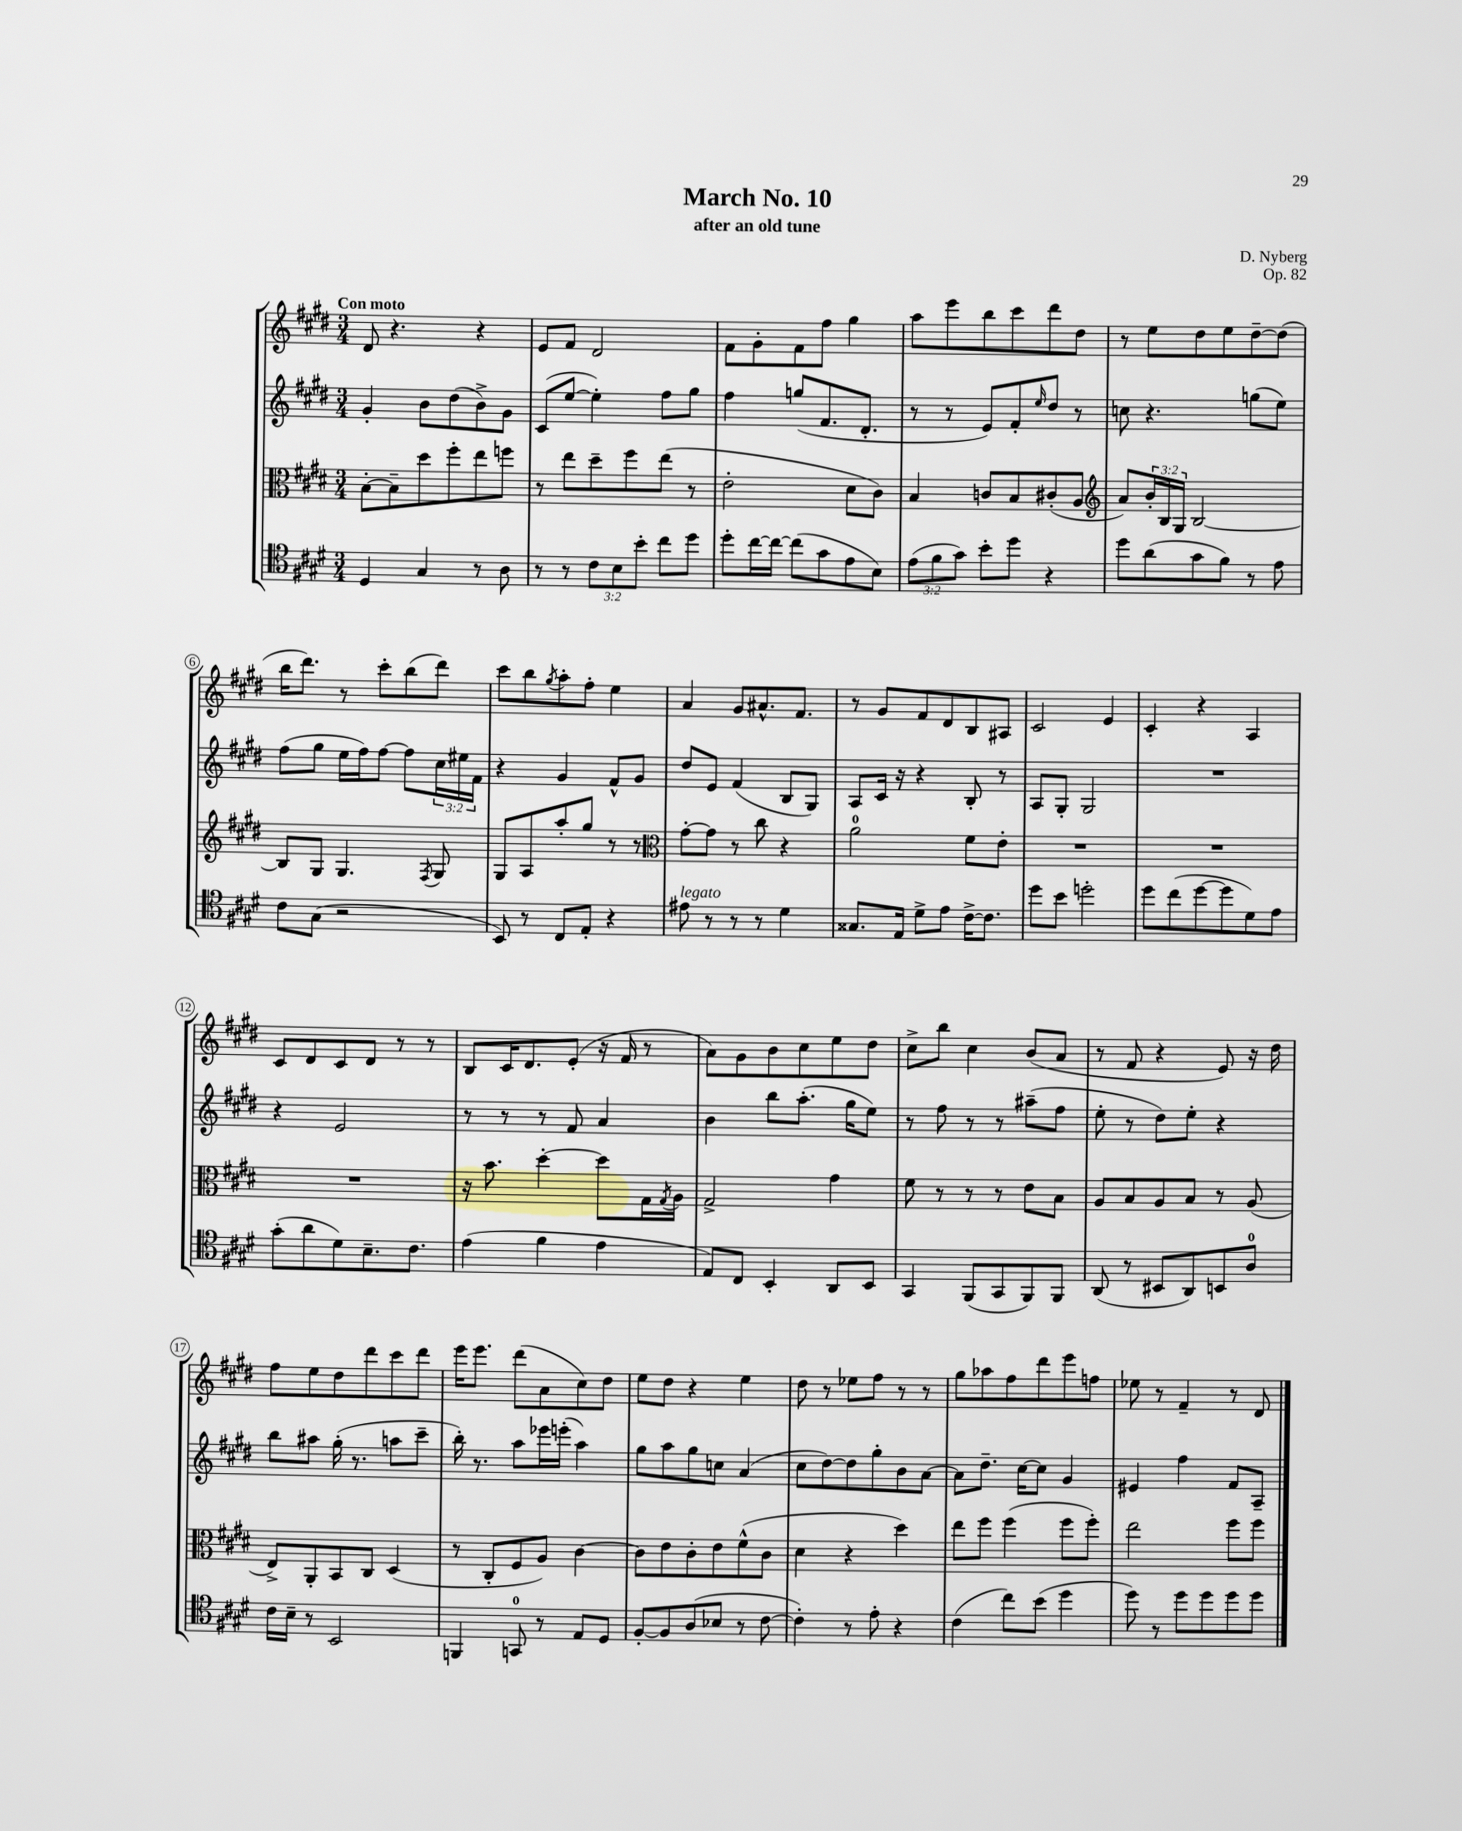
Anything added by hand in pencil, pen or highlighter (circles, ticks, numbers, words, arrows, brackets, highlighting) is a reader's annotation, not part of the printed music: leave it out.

**kern	**kern	**kern	**kern
*part4	*part3	*part2	*part1
*staff4	*staff3	*staff2	*staff1
*clefC4	*clefC3	*clefG2	*clefG2
*k[f#c#g#d#]	*k[f#c#g#d#]	*k[f#c#g#d#]	*k[f#c#g#d#]
*M3/4	*M3/4	*M3/4	*M3/4
=1	=1	=1	=1
!	!	!	!LO:TX:a:B:t=Con moto
4D#/	[8B'\L	4g#'/	8d#/
.	8B~\]	.	4.r
4G#/	8dd#\	8b\L	.
.	8ff#'\	(8dd#\	.
8r	8ee\	8b^\)	4r
8A\	8ffn\J	8g#\J	.
=2	=2	=2	=2
8r	8r	(8c#/L	8e/L
8r	8ee\L	[8ee/J	8f#/J
12c#\L	8dd#~\	4ee'\])	2d#/
12B\	.	.	.
.	8ff#\	.	.
12b'\J	.	.	.
8cc#\L	(8ee\J	8ff#\L	.
8dd#\J	8r	8gg#\J	.
=3	=3	=3	=3
8dd#'\L	2e'\	4ff#\	8f#\L
[16cc#\L	.	.	8g#'\
16cc#\JJ_	.	.	.
(8cc#\L]	.	(8ggn/L	8f#\
8g#\	.	8.f#/	8ff#\J
8e\	8d#\L	.	4gg#\
.	.	8.d#'/J	.
8B\J)	8c#\J)	.	.
=4	=4	=4	=4
(12e\L	4B/	8r	8aa\L
12f#\	.	.	.
.	.	8r	8eee\
12g#\J)	.	.	.
8b'\L	8cn/L	8e/L)	8bb\
8dd#\J	8B/	8f#'/	8ccc#\
.	.	16qqee/	.
4r	(8c#X'/	8dd#/J	8ddd#\
.	8A/J	8r	8dd#\J
=5	=5	=5	=5
*	*clefG2	*	*
8dd#\L	8a/L)	8ccn\	8r
(8a\	24b'/L	4.r	8ee\L
.	24B/	.	.
.	24G#/JJ	.	.
8g#\	[2B/	.	8dd#\
8f#\J)	.	.	8ee\
8r	.	(8ggn\L	[8dd#~\
8e\	.	8ee\J)	(8dd#\J]
!!LO:LB:g=z
=6	=6	=6	=6
8c#\L	8B/L]	(8ff#\L	16bb\KL
.	.	.	8.ddd#\J)
(8G#\J	8G#/J	8gg#\J	.
2r	4.G#/	16ee\LL	8r
.	.	16ff#\J)	.
.	.	[8ff#\J	8ccc#'\L
.	.	8ff#\L]	(8bb\
.	8qF#/	.	.
.	8G#/	24cc#\L	8ddd#\J)
.	.	24ee#X\	.
.	.	24f#\JJ	.
=7	=7	=7	=7
8BB/)	8G#/L	4r	8ccc#\L
8r	8A/	.	8bb\
.	.	.	8qgg#/
8C#/L	8aa'/	4g#/	8aa'\
8E'/J	8gg#/J	.	8ff#'\J
4r	8r	8f#^^/L	4ee\
.	8r	8g#/J	.
=8	=8	=8	=8
*	*clefC3	*	*
!LO:TX:a:i:t=legato	!	!	!
8e#X\	[8g#'\L	8dd#/L	4a/
8r	8g#\J]	8e/J	.
8r	8r	(4f#/	8g#/L
8r	8cc#\	.	8.a#X^^/
4d#\	4r	8B/L	.
.	.	.	8.f#/J
.	.	8G#/J)	.
=9	=9	=9	=9
8.G##X/L	2a\	8A/L	8r
.	.	16c#/Jk	8g#/L
16E/Jk	.	16r	.
8d#^\L	.	4r	8f#/
8e\J	.	.	8d#/
[16c#^\KL	8f#\L	8B'/	8B/
8.c#\J]	.	.	.
.	8e'\J	8r	8A#X/J
=10	=10	=10	=10
8dd#\L	2.r	8A/L	2c#/
8b\J	.	8G#'/J	.
2ddn'\	.	2G#/	.
.	.	.	4e/
=11	=11	=11	=11
8dd#\L	2.r	2.r	4c#'/
(8cc#\	.	.	.
[8dd#\	.	.	4r
8dd#\]	.	.	.
8d#\)	.	.	4A/
8e\J	.	.	.
!!LO:LB:g=z
=12	=12	=12	=12
(8g#'\L	2.r	4r	8c#/L
8a\	.	.	8d#/
8d#\)	.	2e/	8c#/
8.B~\	.	.	8d#/J
.	.	.	8r
8.c#\J	.	.	.
.	.	.	8r
=13	=13	=13	=13
(4e\	16r	8r	8B/L
.	8.b\	.	.
.	.	8r	16c#/K
.	.	.	8.d#/
4f#\	[4dd#'\	8r	.
.	.	8f#/	(8e'/J
4e\	8dd#\L]	4a/	16r
.	.	.	16f#/
.	16G#\L	.	8r
.	8qG#/	.	.
.	16A\JJ	.	.
=14	=14	=14	=14
8E/L)	2G#^/	4b\	8a\L)
8C#/J	.	.	8g#\
4BB'/	.	8bb\L	8b\
.	.	(8.aa'\J	8cc#\
8AA/L	4g#\	.	8ee\
.	.	16gg#\KL	.
8BB/J	.	8ee\J)	8dd#\J
=15	=15	=15	=15
4GG#/	8f#\	8r	8cc#^\L
.	8r	8ff#\	8bb\J
(8FF#/L	8r	8r	4cc#\
8GG#/	8r	8r	.
8FF#/)	8e\L	(8aa#X~\L	(8b/L
8FF#/J	8B\J	8ff#\J	8a/J
=16	=16	=16	=16
(8AA/	8A/L	8ee'\	8r
8r	8B/	8r	8f#/
8BB#X/L	8A/	8dd#\L)	4r
8AA/)	8B/J	8ee'\J	.
8BBn/	8r	4r	8e/)
8A/J	(8A/	.	16r
.	.	.	16dd#\
!!LO:LB:g=z
=17	=17	=17	=17
16c#\LL	8E^/L)	8bb\L	8ff#\L
16B~\JJ	.	.	.
8r	8AA'/	8aa#X\J	8ee\
2BB/	8BB/	(16gg#'\	8dd#\
.	.	8.r	.
.	8C#/J	.	8ddd#\
.	(4D#/	8aan\L	8ccc#\
.	.	8ccc#~\J	8ddd#\J
=18	=18	=18	=18
4FFn/	8r	16bb'\)	16eee\KL
.	.	8.r	8.eee\J
.	8C#'/L	.	.
8GGn/	8F#/	8aa\L	(8ddd#\L
8r	8A/J)	16eee-X\L	8a\
.	.	(16eeen'\JJ	.
8E/L	[4c#\	4aa\)	8cc#\)
8D#/J	.	.	8dd#\J
=19	=19	=19	=19
[8F#'/L	8c#\L]	8gg#\L	8ee\L
8F#/]	8e\	8aa\	8dd#\J
(8A/	8c#'\	8gg#\	4r
8B-X/J	8e\	8ccn\J	.
8r	(8f#^^\	(4a/	4ee\
[8c#\	8c#\J	.	.
=20	=20	=20	=20
4c#'\])	4d#\	8cc#\L	8dd#\
.	.	[8dd#\)	8r
8r	4r	8dd#\]	8ee-X\L
8e'\	.	8gg#'\	8ff#\J
4r	4dd#\)	8b\	8r
.	.	[8a\J	8r
=21	=21	=21	=21
(4c#\	8ee\L	8a\L]	8gg#\L
.	8ff#\J	8.dd#~\J	8aa-X\
8cc#\L)	(4ff#\	.	8ff#\
.	.	[16cc#\KL	.
(8b\J	.	8cc#\J]	8ddd#\
4dd#\	8ff#\L	4g#/	8eee\
.	8ff#'\J)	.	8ffn\J
=22	=22	=22	=22
8dd#\)	2ee\	4e#X/	8ee-X\
8r	.	.	8r
8dd#\L	.	4ff#\	4f#~/
8dd#\	.	.	.
8dd#\	8ff#\L	8f#/L	8r
8dd#\J	8ff#\J	8A~/J	8d#/
==	==	==	==
*-	*-	*-	*-
